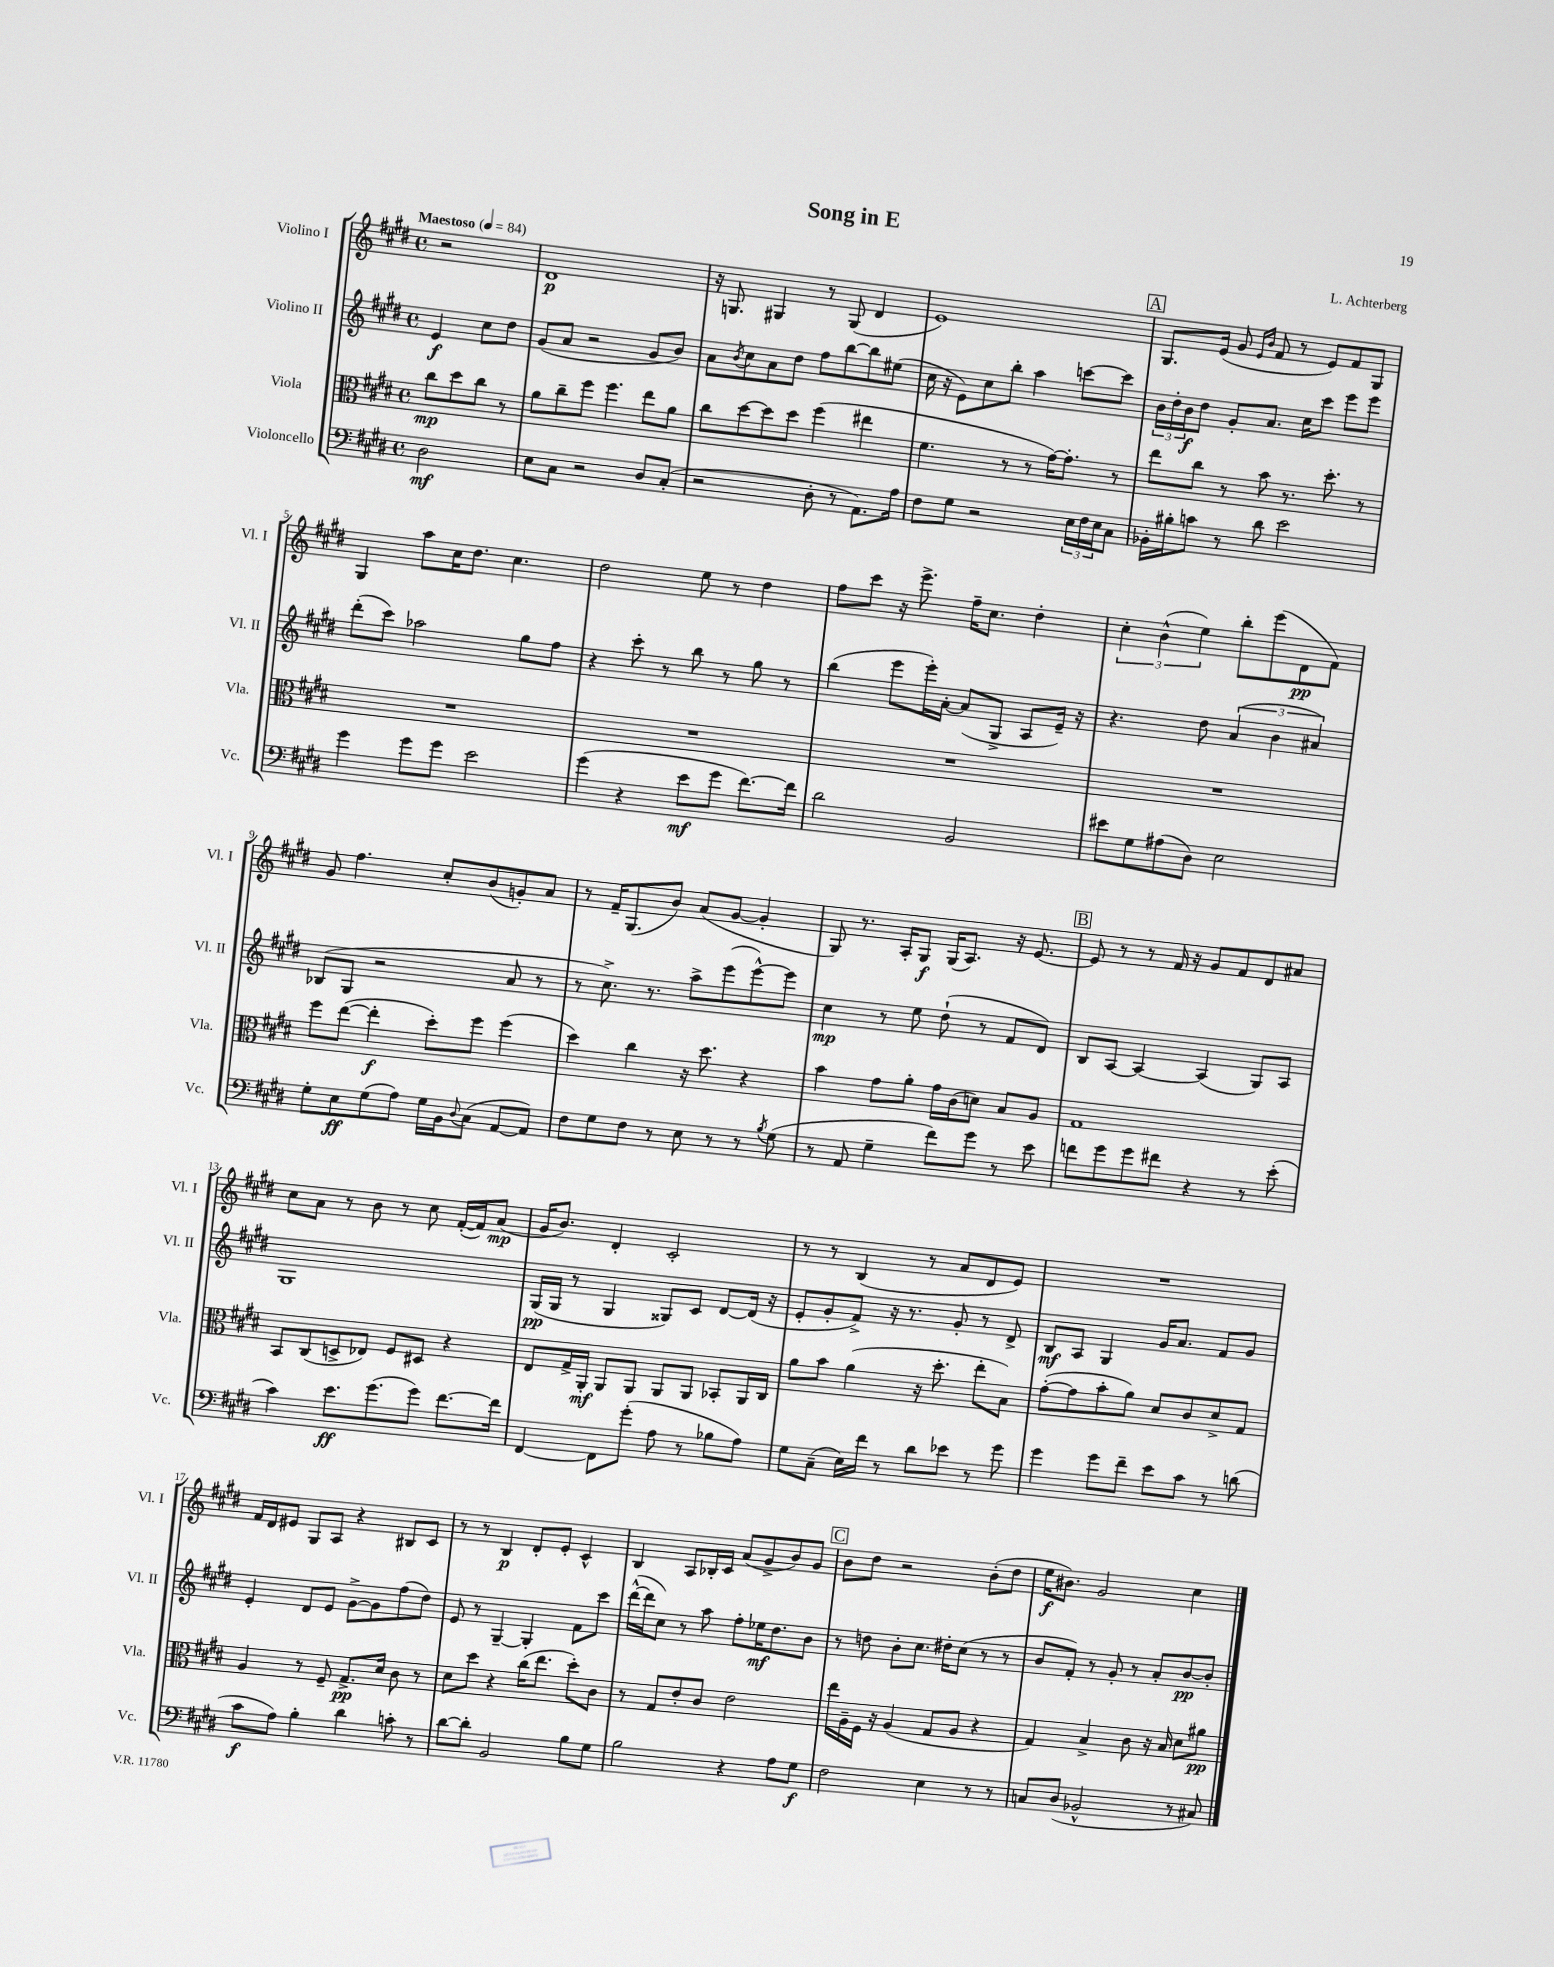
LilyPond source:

\header { title = "Song in E" composer = "L. Achterberg" }
<<
\new StaffGroup <<
\new Staff = "s0" \with { instrumentName = "Violino I" shortInstrumentName = "Vl. I" } {
    \clef treble \key e \major \defaultTimeSignature \time 4/4 \partial 2 \tempo "Maestoso" 4 = 84
    r2 |
    dis'1\p |
    r16 g8. gis4 r8 gis8( dis'4 |
    e'1) |
    \mark \markup { \box "A" } gis8. e'16( gis'8 \grace { e'16 b'16 } fis'8 r8 e'8) fis'8 gis8 |
    gis4 a''8 cis''16 dis''8. cis''4. |
    dis''2 e''8 r8 dis''4 |
    fis''8 cis'''8 r16 e'''8.-> fis''16-- cis''8. dis''4-. |
    \tuplet 3/2 { cis''4-. b'4-^( e''4) } b''8-. e'''8( dis'8\pp fis'8) |
    gis'8 fis''4. cis''8-. b'8( g'8-.) a'8 |
    r8 fis'16-- gis8.( b'8) a'8( gis'8~ gis'4-. |
    gis8) r8. a16-. gis8\f gis16( a8.) r16 e'8.~ |
    \mark \markup { \box "B" } e'8 r8 r8 fis'16 r16 gis'8 fis'8 dis'8 ais'8 |
    cis''8 a'8 r8 b'8 r8 cis''8 fis'16~-.( fis'16) a'8\mp( |
    gis'16 b'8.) dis'4-. cis'2-. |
    r8 r8 b4( r8 a'8 dis'8 e'8) |
    R1 |
    fis'16 dis'16 eis'8 gis8 a8 r4 bis8 cis'8 |
    r8 r8 b4\p dis'8-. e'8-. cis'4-^ |
    b4 a8 bes16-. cis'16 a'8( gis'8-> b'8) gis'8 |
    \mark \markup { \box "C" } b'8 dis''8 r2 b'8-.( dis''8 |
    e''16\f bis'8.) gis'2 cis''4 \bar "|." |
}
\new Staff = "s1" \with { instrumentName = "Violino II" shortInstrumentName = "Vl. II" } {
    \clef treble \key e \major \defaultTimeSignature \time 4/4 \partial 2
    e'4\f cis''8 dis''8 |
    gis'8( a'8 r2 gis'8 b'8) |
    a'8 \acciaccatura { b'8 } cis''8 a'8 dis''8 fis''8 b''8~ b''8 eis''8( |
    cis''16 r16 e'8) cis''8 b''8-. a''4 c'''8~ c'''8 |
    \mark \markup { \box "A" } \tuplet 3/2 { b'16 dis''16-. b'16\f } dis''8 gis'8-. a'8. cis''16 cis'''8 e'''8 e'''8 |
    dis'''8-.( cis'''8) aes''2 gis''8 fis''8 |
    r4 cis'''8-. r8 b''8 r8 gis''8 r8 |
    b''4( e'''8 e'''16-.) a'16~-. a'8( gis8-> a8 e'16--) r16 |
    r4. dis''8 \tuplet 3/2 { a'4( b'4 ais'4) } |
    bes8( gis8 r2 a'8 r8 |
    r8 cis''8.->) r8. a''8-> e'''8( e'''8~-^) e'''8 |
    cis''4\mp r8 e''8 dis''8-!( r8 fis'8 dis'8) |
    \mark \markup { \box "B" } b8 a8~ a4~ a4( gis8) a8 |
    gis1 |
    gis16\pp( gis16 r8 gis4 gisis8) cis'8 dis'8~ dis'16( r16 |
    e'8-. gis'8-. fis'8->) r16 r8. gis'8-. r8 dis'8-> |
    b8\mf a8 gis4 gis'16 a'8. fis'8 gis'8 |
    e'4-. dis'8 e'8 gis'8~-> gis'8 fis''8( dis''8) |
    e'8 r8 gis4~-- gis4-. fis'8 cis'''8 |
    dis'''16~-^( dis'''16 cis''8) r8 a''8 fis''8-. ees''16\mf dis''8. b'8 |
    \mark \markup { \box "C" } r8 d''8 b'8-. cis''8. dis''16-. cis''8( r8 r8 |
    b'8 fis'8-.) r8 gis'8-. r8 a'8-. b'8~\pp b'8-. \bar "|." |
}
\new Staff = "s2" \with { instrumentName = "Viola" shortInstrumentName = "Vla." } {
    \clef alto \key e \major \defaultTimeSignature \time 4/4 \partial 2
    cis''8\mp dis''8 cis''8 r8 |
    a'8 cis''8-- fis''8 fis''4. e''8 a'8 |
    cis''8 dis''8~ dis''8 dis''8 fis''4( eis''4 |
    fis'4. r8 r8 gis'16~) gis'8.-. r8 |
    \mark \markup { \box "A" } e''8 cis''8 r8 b'8 r8. dis''8.-. r8 |
    R1 |
    R1 |
    R1 |
    R1 |
    fis''8 e''8~( e''4-.\f dis''8-.) fis''8 fis''4( |
    dis''4) cis''4 r16 dis''8. r4 |
    b'4 gis'8 a'8-. gis'16 cis'16( d'8) b8 a8 |
    \mark \markup { \box "B" } gis1 |
    b,8 cis8( d8-> ees8) fis8 dis8 r4 |
    e8 gis16-> a,16-.\mf a,8 a,8 a,8 a,8 bes,8-. a,16 cis16 |
    a'8 b'8 a'4( r16 dis''8.-. e''8-. b8) |
    gis'8~-.( gis'8 b'8-. a'8) dis'8 cis'8 dis'8-> gis8 |
    a4 r8 fis8-- gis8.->\pp dis'16 cis'8 r8 |
    dis'8 dis''8 r4 cis''16( e''8. dis''8-.) cis'8 |
    r8 gis8 e'8-. cis'8 e'2 |
    \mark \markup { \box "C" } e''16 a16-- fis16 r16 a4( gis8 a8 r4 |
    gis4) b4-> cis'8 r16 b16 dis'8 ais'8\pp \bar "|." |
}
\new Staff = "s3" \with { instrumentName = "Violoncello" shortInstrumentName = "Vc." } {
    \clef bass \key e \major \defaultTimeSignature \time 4/4 \partial 2
    dis2\mf |
    e8 cis8 r2 dis8 cis8-.( |
    r2 dis8-. r8 a,8.) a16 |
    fis8 gis8 r2 \tuplet 3/2 { e16 fis16 e16 } cis8 |
    \mark \markup { \box "A" } bes,16-. bis16-. c'8 r8 dis'8 e'2 |
    gis'4 gis'8 gis'8 e'2 |
    gis'4( r4 e'8\mf gis'8 fis'8.~) fis'16 |
    dis'2 b,2 |
    eis'8 gis8 ais8( dis8) e2 |
    gis8-. e8\ff gis8( a8) gis16 b,16 \appoggiatura { dis8 } cis8( a,8~ a,8) |
    fis8 gis8 fis8 r8 e8 r8 r8 \acciaccatura { b8 } gis8( |
    r8 a,8 gis4-- fis'8) gis'8 r8 e'8 |
    \mark \markup { \box "B" } f'8 gis'8 gis'8 fis'8 r4 r8 e'8-.( |
    cis'4) e'8.\ff gis'8.( gis'8) fis'8.~ fis'16 |
    fis,4~ fis,8 gis'8-.( a8 r8 bes8 a8) |
    gis8 cis8--( e16) fis'16 r8 dis'8 ees'8 r8 gis'8 |
    gis'4 gis'8 fis'8-- e'8 cis'8 r8 d'8( |
    cis'8\f a8) b4-. dis'4 c'8-. r8 |
    dis'8~ dis'8-. b,2 b8 gis8 |
    b2 r4 a8 gis8\f |
    \mark \markup { \box "C" } fis2 e4 r8 r8 |
    c8 dis8( bes,2-^ r8 cis8) \bar "|." |
}
>>
>>
